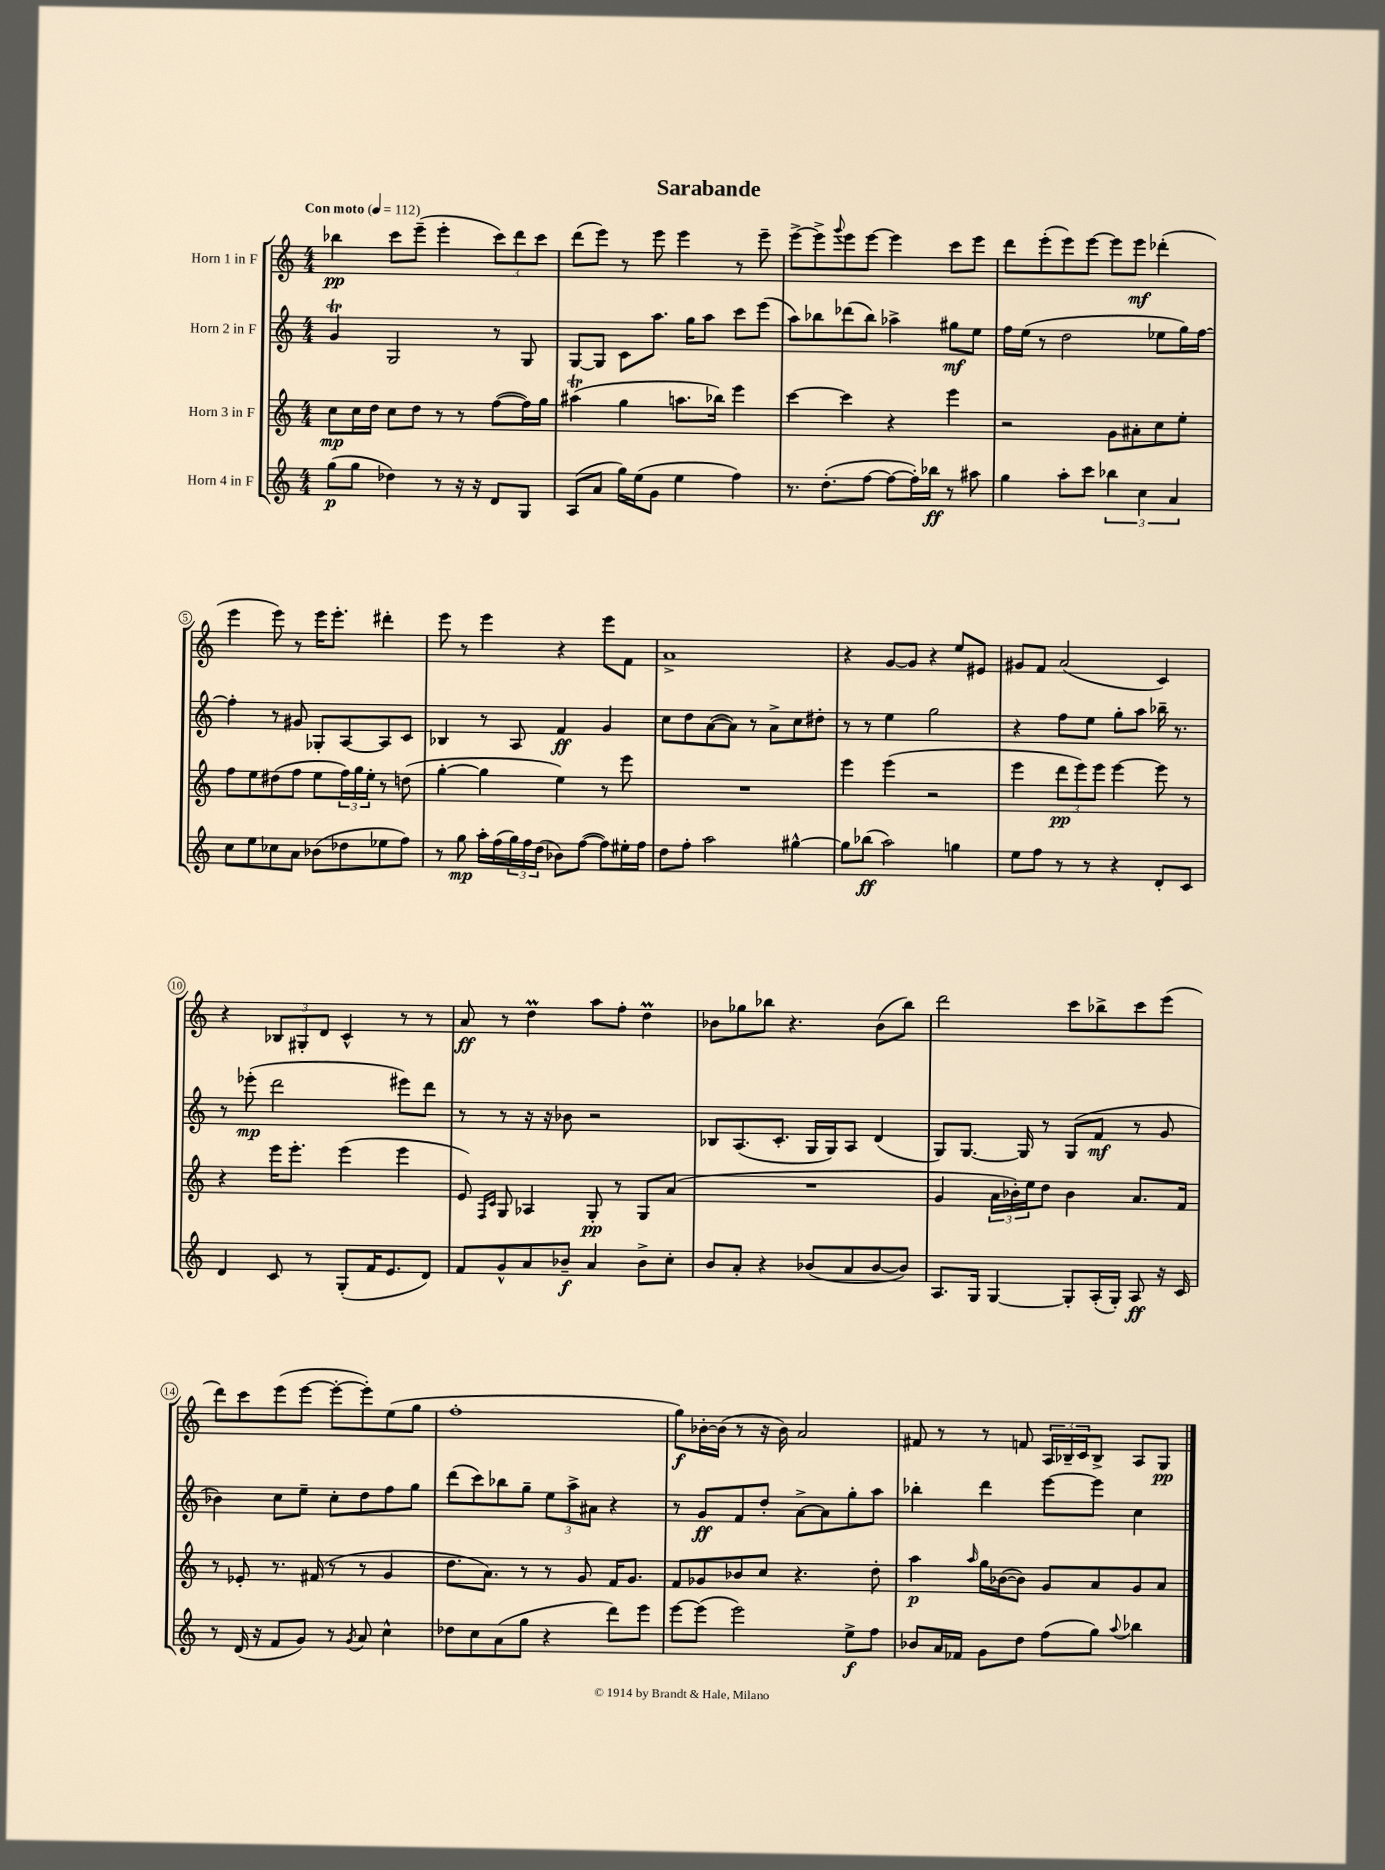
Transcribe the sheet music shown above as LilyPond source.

\header { title = "Sarabande" }
<<
\new StaffGroup <<
\new Staff = "s0" \with { instrumentName = "Horn 1 in F" } {
    \clef treble \key c \major \numericTimeSignature \time 4/4 \tempo "Con moto" 4 = 112
    bes''4\pp c'''8 e'''8--( e'''4-. \tuplet 3/2 { c'''8) d'''8 c'''8 } |
    d'''8( e'''8) r8 e'''8 e'''4 r8 e'''8-- |
    e'''8~-> e'''8-> \appoggiatura { g'''8 } e'''8 e'''8~ e'''4 c'''8 e'''8 |
    d'''8 e'''8-.( e'''8) e'''8~ e'''8 e'''8\mf des'''4-.( |
    e'''4 e'''8) r8 e'''16 e'''8.-. dis'''4-. |
    e'''8 r8 e'''4 r4 e'''8 f'8 |
    a'1-> |
    r4 g'8~ g'8 r4 e''8 eis'8 |
    gis'8 f'8 a'2( c'4) |
    r4 \tuplet 3/2 { bes8 gis8-. d'8 } c'4-^ r8 r8 |
    a'8\ff r8 d''4\prall a''8 f''8-. d''4\prall |
    bes'8 ges''8 bes''8 r4. bes'8( bes''8) |
    d'''2 c'''8 bes''8-> c'''8 e'''8( |
    d'''8) c'''8 e'''8( e'''8~ e'''8~-. e'''8-.) e''8( g''8 |
    f''1-. |
    g''8\f) bes'16~-. bes'16( r8 r16 bes'16) a'2 |
    fis'8 r8 r8 f'8 \tuplet 3/2 { a16 bes16-- c'16 } bes8-> a8 g8\pp \bar "|." |
}
\new Staff = "s1" \with { instrumentName = "Horn 2 in F" } {
    \clef treble \key c \major \numericTimeSignature \time 4/4
    g'4\trill g2 r8 g8 |
    g8~ g8 c'8 a''8. g''16 a''8 c'''8 e'''8( |
    a''8) bes''8 des'''8( bes''8) aes''4-> gis''8\mf e''8 |
    f''16 e''16( r8 d''2 ees''8 g''16) f''16~ |
    f''4-. r8 gis'8 ges8-. a8~ a8 c'8 |
    bes4 r8 a8 f'4\ff g'4 |
    c''8 d''8 a'8~( a'8) r8 a'8-> c''8 dis''8-. |
    r8 r8 e''4 g''2 |
    r4 f''8 e''8 g''8-. a''8 bes''16-- r8. |
    r8 ees'''8-.\mp( d'''2 eis'''8) d'''8 |
    r8 r8 r16 r16 bes'8 r2 |
    bes8 a8.( c'8.-. g16 g16) a8 d'4( |
    g8) g8.~ g16 r8 g8( f'8\mf r8 g'8 |
    bes'4) c''8 e''8-- c''8-. d''8 f''8 g''8 |
    d'''8( c'''8) bes''8 g''8-- \tuplet 3/2 { e''8 a''8-> ais'8 } r4 |
    r8 g'8\ff f'8 d''8-. a'8~-> a'8 g''8-. a''8 |
    bes''4-. d'''4 e'''8~ e'''8 c''4 \bar "|." |
}
\new Staff = "s2" \with { instrumentName = "Horn 3 in F" } {
    \clef treble \key c \major \numericTimeSignature \time 4/4
    c''8\mp c''16 d''16 c''8 d''8 r8 r8 f''8~( f''16) g''16 |
    ais''4\trill( g''4 a''8. bes''16) e'''4 |
    c'''4~ c'''4 r4 e'''4 |
    r2 g'8 ais'8-. c''8 e''8-. |
    f''8 e''8 dis''8( f''8 e''8 \tuplet 3/2 { f''16) g''16 e''16-. } r8 d''8( |
    g''4~-. g''4 e''4) r8 e'''8 |
    R1 |
    e'''4 e'''4( r2 |
    e'''4 \tuplet 3/2 { d'''8\pp e'''8) e'''8 } e'''4~ e'''8 r8 |
    r4 e'''16 e'''8.-. e'''4( e'''4 |
    e'8) \grace { f16 c'16 } g8 aes4 g8-.\pp r8 g8 a'8( |
    R1 |
    g'4 \tuplet 3/2 { a'16 bes'16-.) e''16 } d''8 bes'4 a'8. f'16 |
    r8 ees'8-. r8. fis'16( r8 r8 g'4 |
    d''8. a'8.) r8 r8 g'8 f'16 g'8. |
    f'8 ges'8 bes'8 c''8 r4. d''8-. |
    a''4\p \grace { a''16 } g''16 bes'16~( bes'8) g'8 a'8 g'8 a'8 \bar "|." |
}
\new Staff = "s3" \with { instrumentName = "Horn 4 in F" } {
    \clef treble \key c \major \numericTimeSignature \time 4/4
    g''8\p( g''8 des''4) r8 r16 r16 d'8 g8 |
    a8( a'8 g''16) e''16( g'8 e''4 f''4) |
    r8. d''8.-.( f''8~ f''8~ f''16-.) bes''16\ff r8 ais''8 |
    g''4 a''8-. c'''8 \tuplet 3/2 { bes''4 c''4 a'4 } |
    c''8 e''8 ces''8 a'8 bes'8( des''8 ees''8 f''8) |
    r8 g''8\mp a''16-. f''16( \tuplet 3/2 { g''16) f''16 d''16( } bes'8) f''8~( f''8) eis''16-. f''16 |
    d''8 f''8-. a''2 gis''4~-^ |
    gis''8 bes''8\ff( a''2) g''4 |
    e''8 f''8 r8 r8 r4 d'8-. c'8 |
    d'4 c'8 r8 g8-.( f'16 e'8. d'8) |
    f'8 g'8-^ a'8 bes'8--\f a'4 bes'8-> c''8-. |
    b'8 a'8-. r4 bes'8( a'8 bes'8~ bes'8) |
    a8. g16 g4~ g8-. a16-.( g16-.) a8\ff r16 c'16 |
    r8 d'16( r16 f'8 g'8) r8 \acciaccatura { g'8 } a'8 c''4-^ |
    des''8 c''8 a'8( g''8 r4 d'''8) e'''8 |
    e'''8~ e'''8( e'''2) e''8->\f f''8 |
    bes'8 a'16 fes'16 g'8 d''8 f''8( g''8) \appoggiatura { a''8 } bes''4 \bar "|." |
}
>>
>>
\layout { \context { \Score \override BarNumber.stencil = #(make-stencil-circler 0.1 0.3 ly:text-interface::print) } }
